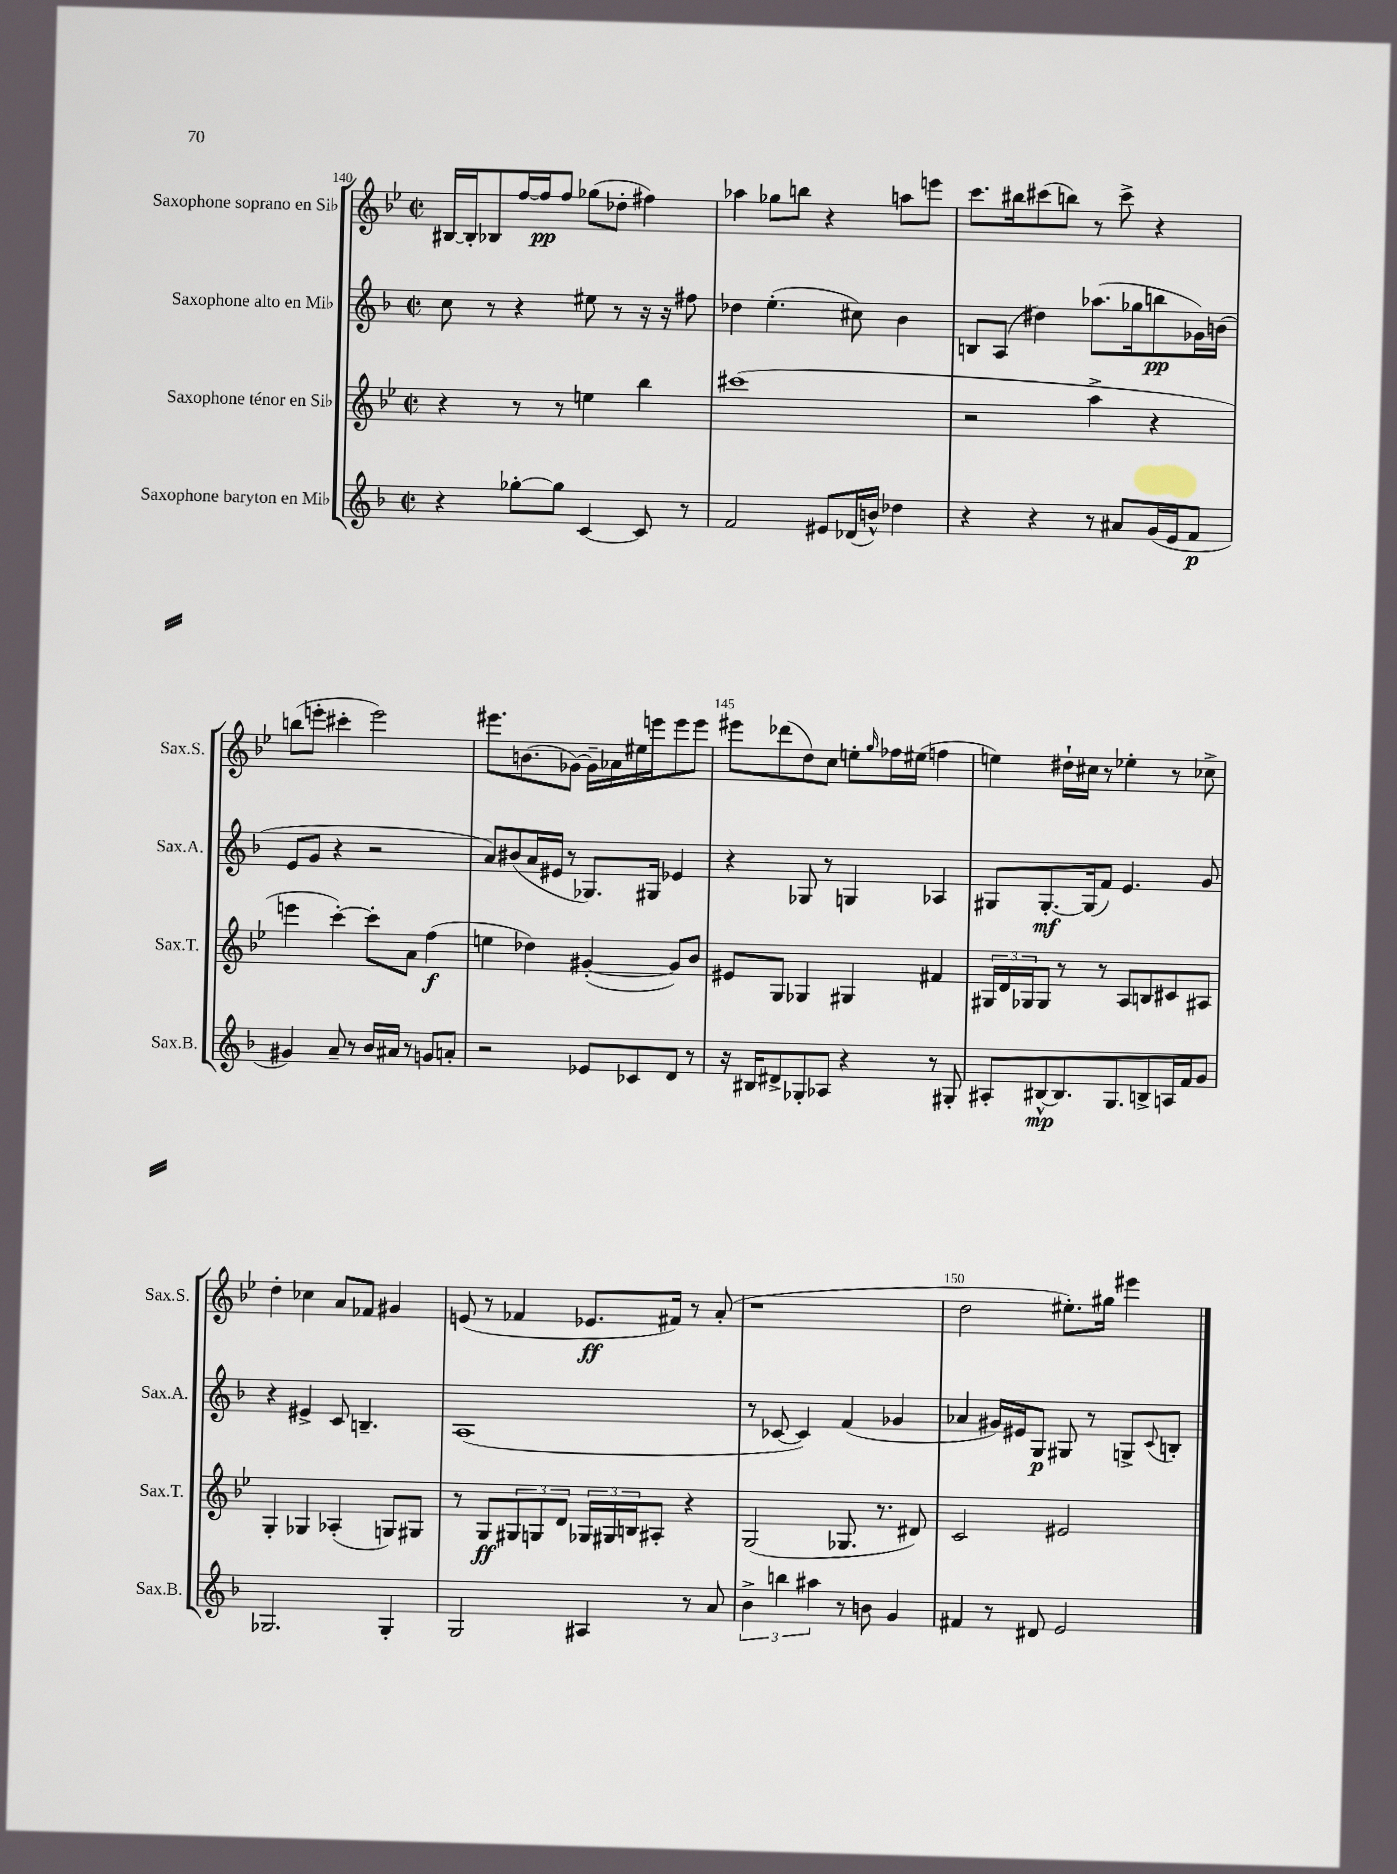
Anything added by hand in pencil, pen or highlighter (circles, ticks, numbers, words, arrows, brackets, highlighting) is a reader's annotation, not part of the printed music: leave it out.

**kern	**kern	**kern	**kern
*staff4	*staff3	*staff2	*staff1
*clefG2	*clefG2	*clefG2	*clefG2
*k[b-]	*k[b-e-]	*k[b-]	*k[b-e-]
*M2/2	*M2/2	*M2/2	*M2/2
*met(c|)	*met(c|)	*met(c|)	*met(c|)
4r	4r	8cc	[16B#
.	.	.	16B#']
.	.	8r	8B-
[8gg-'	8r	4r	[16ff
.	.	.	16ff]
8gg-]	8r	.	8ff
[4c	4ee	8ee#	(8gg-
.	.	8r	8dd-'
8c]	4bb-	16r	4ff#)
.	.	16r	.
8r	.	8ff#	.
=	=	=	=
2f	(1ccc#	4dd-	4aa-
.	.	(4.ee'	8gg-
.	.	.	8bb
8e#	.	.	4r
(16d-	.	8cc#)	.
16b^^)	.	.	.
4dd-	.	4b-	8aa
.	.	.	8eee
=	=	=	=
4r	2r	8B	8.ccc
.	.	(8A	.
.	.	.	16bb#
4r	.	4dd#)	(8ccc#
.	.	.	8bb)
8r	4aa^	(8.aa-	8r
8a#	.	.	8ccc#^
.	.	16gg-	.
(16g	4r	8bb	4r
16e	.	.	.
8f	.	16g-)	.
.	.	(16b	.
=	=	=	=
4g#)	4eee	8e	(8bb
.	.	8g	8eee'
8a~	[4ccc')	4r	4ccc#'
8r	.	.	.
16b-	8ccc']	2r	2eee)
16a#	.	.	.
8r	8a	.	.
8g	(4ff	.	.
8a'	.	.	.
=	=	=	=
2r	4ee	8a)	8.eee#
.	.	(8b#	.
.	.	.	(8.b
.	4dd-)	16a	.
.	.	16e#	.
.	.	8r	[8g-)
8e-	([4g#'	8.G-)	16g-~]
.	.	.	16a-
8c-	.	.	16ee#
.	.	16G#	16eee
8d	8g#])	4e-	8eee
8r	8b-	.	8eee
=	=	=	=
16r	8e#	4r	8eee#
16B#	.	.	.
8d#^	8G	.	(8ddd-
8G-'	4G-	8G-	8dd)
8A-	.	8r	8cc
4r	4G#	4G	8ee'
.	.	.	16qqgg
.	.	.	16ff-
.	.	.	(16ee#
8r	4f#	4A-	4ff
8G#'	.	.	.
=	=	=	=
8A#'	24G#	8G#	4ee)
.	24d	.	.
.	24G-	.	.
[8B#^^	8G-	[8.G#'	.
8.B#]	8r	.	16dd#`
.	.	(16G#]	16cc#
.	8r	8f)	8r
8.G	.	.	.
.	8A	4.e	4ee-'
8B^	8B	.	.
16A	8c#	.	8r
16f	.	.	.
8g	8A#	8g	8cc-^
=	=	=	=
2.G-	4G'	4r	4dd'
.	4G-	4e#^	4cc-
.	(4A-'	8c	8a
.	.	4.B~	8f-
4G-'	8G)	.	4g#
.	8G#	.	.
=	=	=	=
2G	8r	(1A	(8e
.	8G	.	8r
.	12G#	.	4f-
.	12G	.	.
.	12d	.	.
4A#	24G-	.	8.e-
.	24G#	.	.
.	24B	.	.
.	8A#'	.	.
.	.	.	16f#)
8r	4r	.	8r
8a	.	.	(8a'
=	=	=	=
6b-^	(2G	8r	1r
.	.	[8c-	.
6bb	.	.	.
.	.	4c-])	.
6aa#	.	.	.
8r	8.G-	(4f	.
8b	.	.	.
.	8.r	.	.
4g	.	4g-	.
.	8d#)	.	.
=	=	=	=
4f#	2c	4a-	2dd
8r	.	16g#)	.
.	.	16e#	.
8d#	.	8G	.
2e	2e#	8G#	8.ee#')
.	.	8r	.
.	.	.	16gg#
.	.	8G^	4eee#
.	.	8qqc	.
.	.	8B'	.
==	==	==	==
*-	*-	*-	*-
